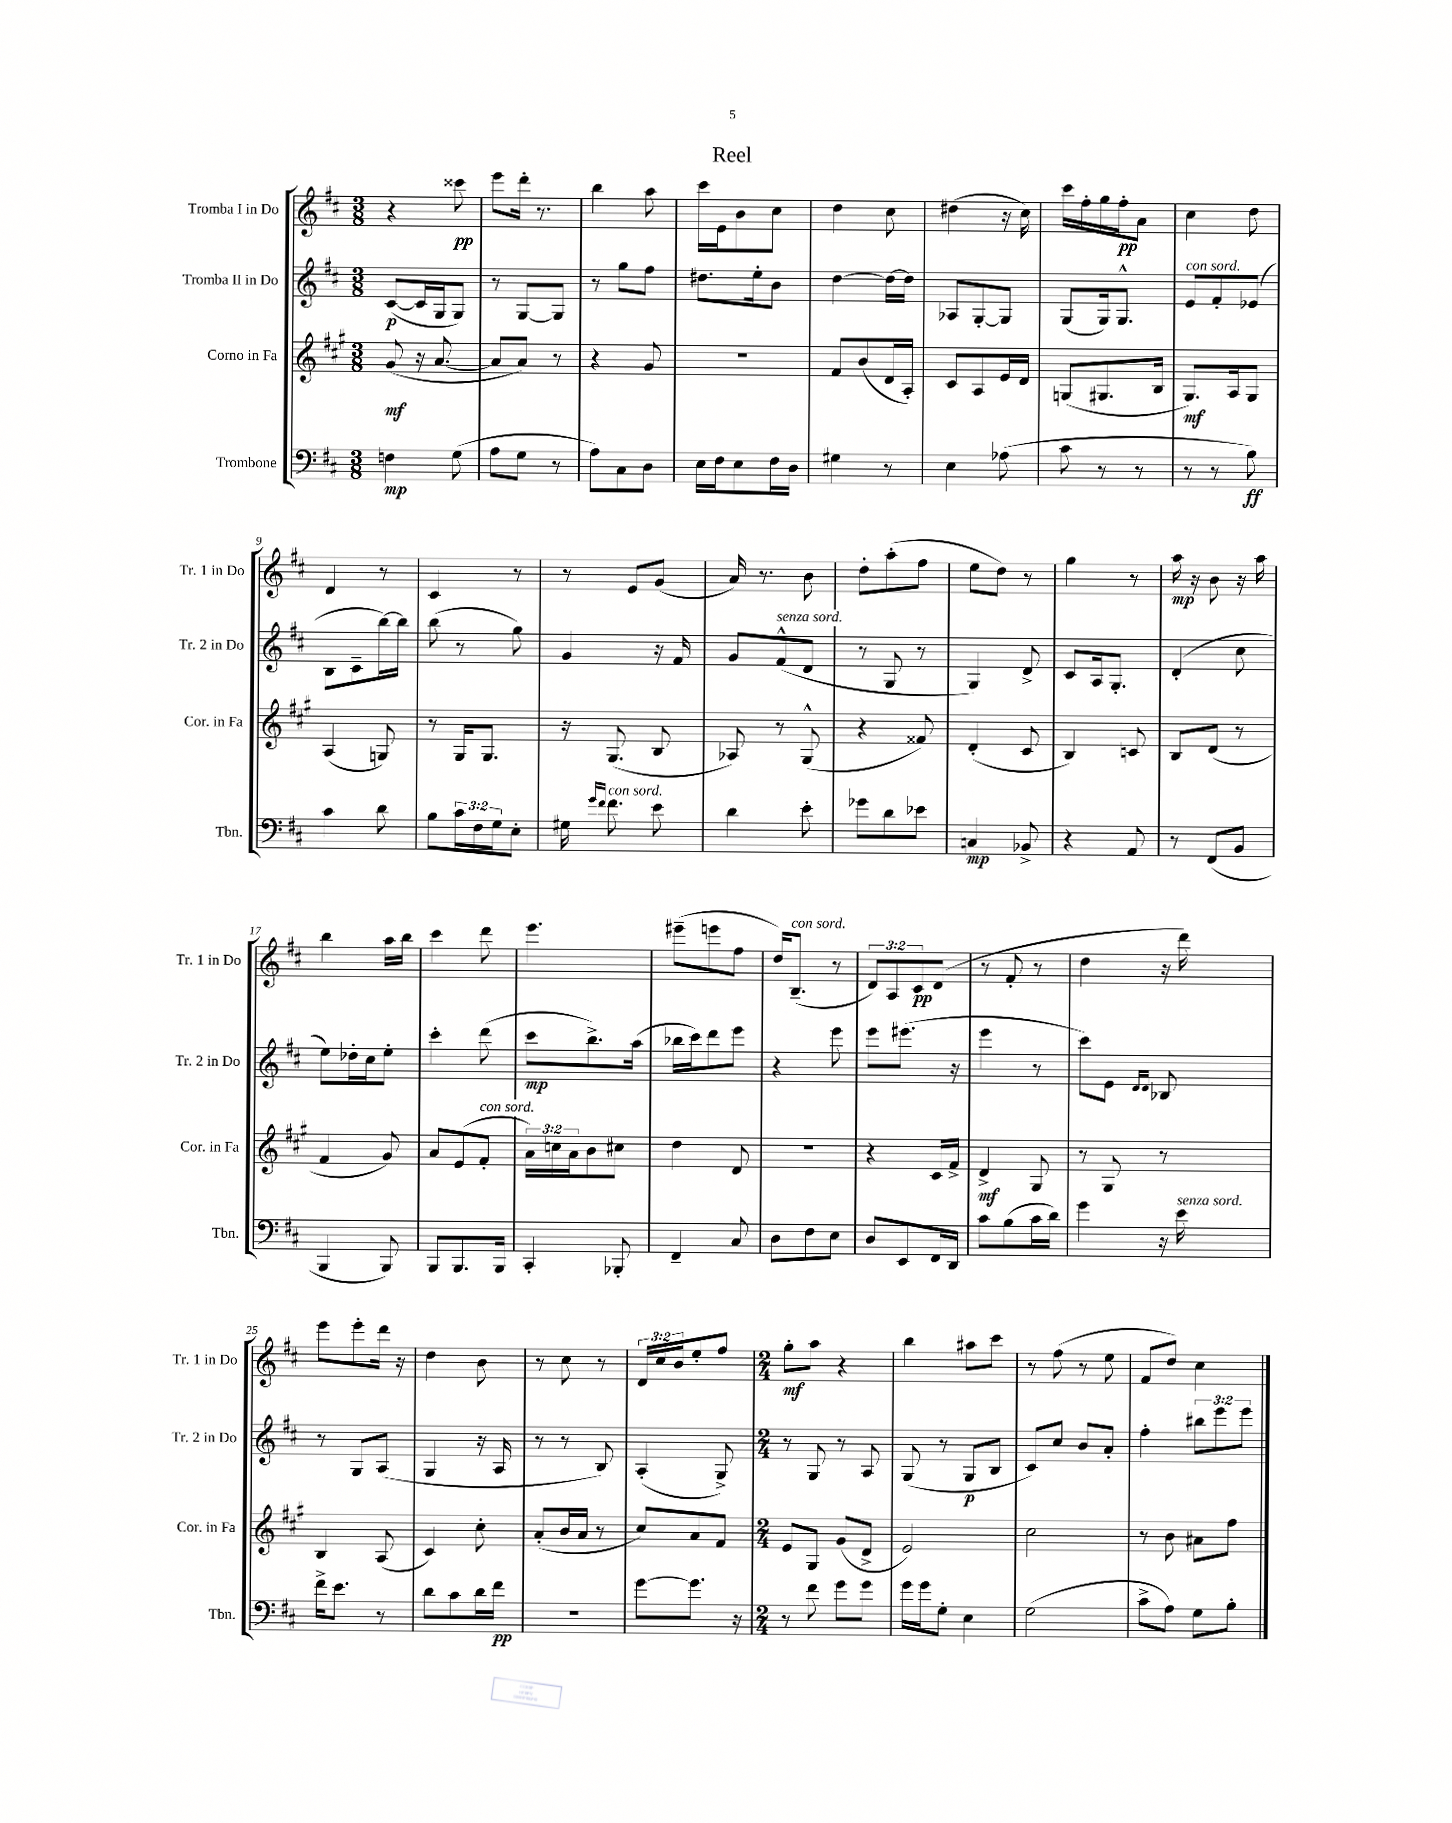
\header { title = "Reel" }
<<
\new StaffGroup <<
\new Staff = "s0" \with { instrumentName = "Tromba I in Do" shortInstrumentName = "Tr. 1 in Do" } {
    \clef treble \key d \major \numericTimeSignature \time 3/8 \override Staff.TupletNumber.text = #tuplet-number::calc-fraction-text
    r4 cisis'''8\pp |
    e'''8 d'''16-. r8. |
    b''4 a''8 |
    cis'''16 e'16 b'8 cis''8 |
    d''4 cis''8 |
    dis''4( r16 cis''16) |
    cis'''16 fis''16-. g''16 fis''16-.\pp a'8 |
    cis''4 d''8 |
    d'4 r8 |
    cis'4 r8 |
    r8 e'8 g'8( |
    a'16) r8. b'8 |
    d''8-. a''8-.( fis''8 |
    e''8 d''8) r8 |
    g''4 r8 |
    a''16\mp r16 b'8 r16 a''16 |
    b''4 a''16 b''16 |
    cis'''4 d'''8 |
    e'''4. |
    eis'''8--( e'''8 fis''8 |
    d''16) b8.--^\markup { \italic "con sord." }( r8 |
    \tuplet 3/2 { d'8) a8 cis'8\pp } d'8( |
    r8 fis'8-. r8 |
    d''4 r16 d'''16) |
    e'''8 e'''8-. d'''16 r16 |
    d''4 b'8 |
    r8 cis''8 r8 |
    \tuplet 3/2 { d'16 cis''16 b'16 } e''8-. fis''8 |
    \numericTimeSignature \time 2/4 g''8-.\mf a''8 r4 |
    b''4 ais''8 cis'''8 |
    r8 fis''8( r8 e''8 |
    fis'8 d''8) cis''4 \bar "|." |
}
\new Staff = "s1" \with { instrumentName = "Tromba II in Do" shortInstrumentName = "Tr. 2 in Do" } {
    \clef treble \key d \major \numericTimeSignature \time 3/8 \override Staff.TupletNumber.text = #tuplet-number::calc-fraction-text
    cis'8~\p( cis'16 g16 g8) |
    r8 g8~ g8 |
    r8 g''8 fis''8 |
    dis''8. e''16-. b'8 |
    d''4~ d''16~ d''16 |
    aes8 g8~-. g8 |
    g8( g16) g8.-^ |
    e'8^\markup { \italic "con sord." } fis'8-. ees'8( |
    b8 cis'8-- b''16~) b''16 |
    b''8( r8 g''8) |
    g'4 r16 fis'16 |
    g'8 fis'8-^^\markup { \italic "senza sord." }( d'8 |
    r8 g8 r8 |
    g4) d'8-> |
    cis'8 a16 g8.-. |
    d'4-.( cis''8 |
    e''8) des''16-. cis''16 e''8-. |
    cis'''4-. d'''8( |
    cis'''8\mp b''8.->) a''16( |
    bes''16 cis'''16) d'''8 e'''8 |
    r4 e'''8 |
    e'''8 eis'''8.( r16 |
    e'''4 r8 |
    cis'''8) e'8 \grace { d'16 d'16 } bes8 |
    r8 g8 a8( |
    g4 r16 a16 |
    r8 r8 b8) |
    a4-.( g8->) |
    \numericTimeSignature \time 2/4 r8 g8 r8 a8 |
    g8( r8 g8\p b8 |
    cis'8) cis''8 b'8 a'8-. |
    fis''4-. \tuplet 3/2 { bis''8 e'''8 e'''8 } \bar "|." |
}
\new Staff = "s2" \with { instrumentName = "Corno in Fa" shortInstrumentName = "Cor. in Fa" } {
    \clef treble \key a \major \numericTimeSignature \time 3/8 \override Staff.TupletNumber.text = #tuplet-number::calc-fraction-text
    gis'8\mf( r16 a'8.~ |
    a'8 a'8) r8 |
    r4 gis'8 |
    R4. |
    fis'8 b'8( d'16 a16-.) |
    cis'8 a8 e'16 d'16 |
    g8( gis8. b16 |
    gis8.\mf) a16 gis8 |
    a4( g8) |
    r8 gis16 gis8. |
    r16 gis8.( b8 |
    aes8) r8 gis8-^( |
    r4 fisis'8) |
    d'4-.( cis'8 |
    b4) c'8 |
    b8 d'8( r8 |
    fis'4 gis'8) |
    a'8 e'8( fis'8-.^\markup { \italic "con sord." } |
    \tuplet 3/2 { a'16) c''16 a'16 } b'8 cis''8 |
    d''4 d'8 |
    R4. |
    r4 cis'16 fis'16-> |
    d'4->\mf gis8 |
    r8 gis8 r8 |
    b4 a8( |
    cis'4) cis''8-. |
    a'8-.( b'16 a'16 r8 |
    cis''8) a'8 fis'8 |
    \numericTimeSignature \time 2/4 e'8 gis8 gis'8( d'8-> |
    e'2) |
    cis''2 |
    r8 b'8 ais'8 fis''8 \bar "|." |
}
\new Staff = "s3" \with { instrumentName = "Trombone" shortInstrumentName = "Tbn." } {
    \clef bass \key d \major \numericTimeSignature \time 3/8 \override Staff.TupletNumber.text = #tuplet-number::calc-fraction-text
    f4\mp g8( |
    a8 g8 r8 |
    a8) cis8 d8 |
    e16 fis16 e8 fis16 d16 |
    gis4 r8 |
    e4 aes8( |
    cis'8 r8 r8 |
    r8 r8 b8\ff) |
    cis'4 d'8 |
    b8 \tuplet 3/2 { cis'16 fis16 g16 } e8-. |
    gis16 \grace { g'16 fis'16 } fis'8.^\markup { \italic "con sord." } e'8 |
    d'4 e'8-. |
    ges'8 d'8 ees'8 |
    c4\mp bes,8-> |
    r4 a,8 |
    r8 fis,8( b,8 |
    b,,4 b,,8) |
    b,,8 b,,8. b,,16 |
    cis,4-. bes,,8-. |
    fis,4-- cis8 |
    d8 fis8 e8 |
    d8 e,8 fis,16 d,16 |
    cis'8 b8( cis'16 d'16) |
    g'4 r16 e'16^\markup { \italic "senza sord." } |
    fis'16-> e'8. r8 |
    d'8 cis'8 d'16 fis'16\pp |
    R4. |
    g'8~ g'8. r16 |
    \numericTimeSignature \time 2/4 r8 fis'8 g'8 g'8 |
    g'16 g'16 g8-. e4 |
    g2( |
    cis'8-> a8) g8 b8-. \bar "|." |
}
>>
>>
